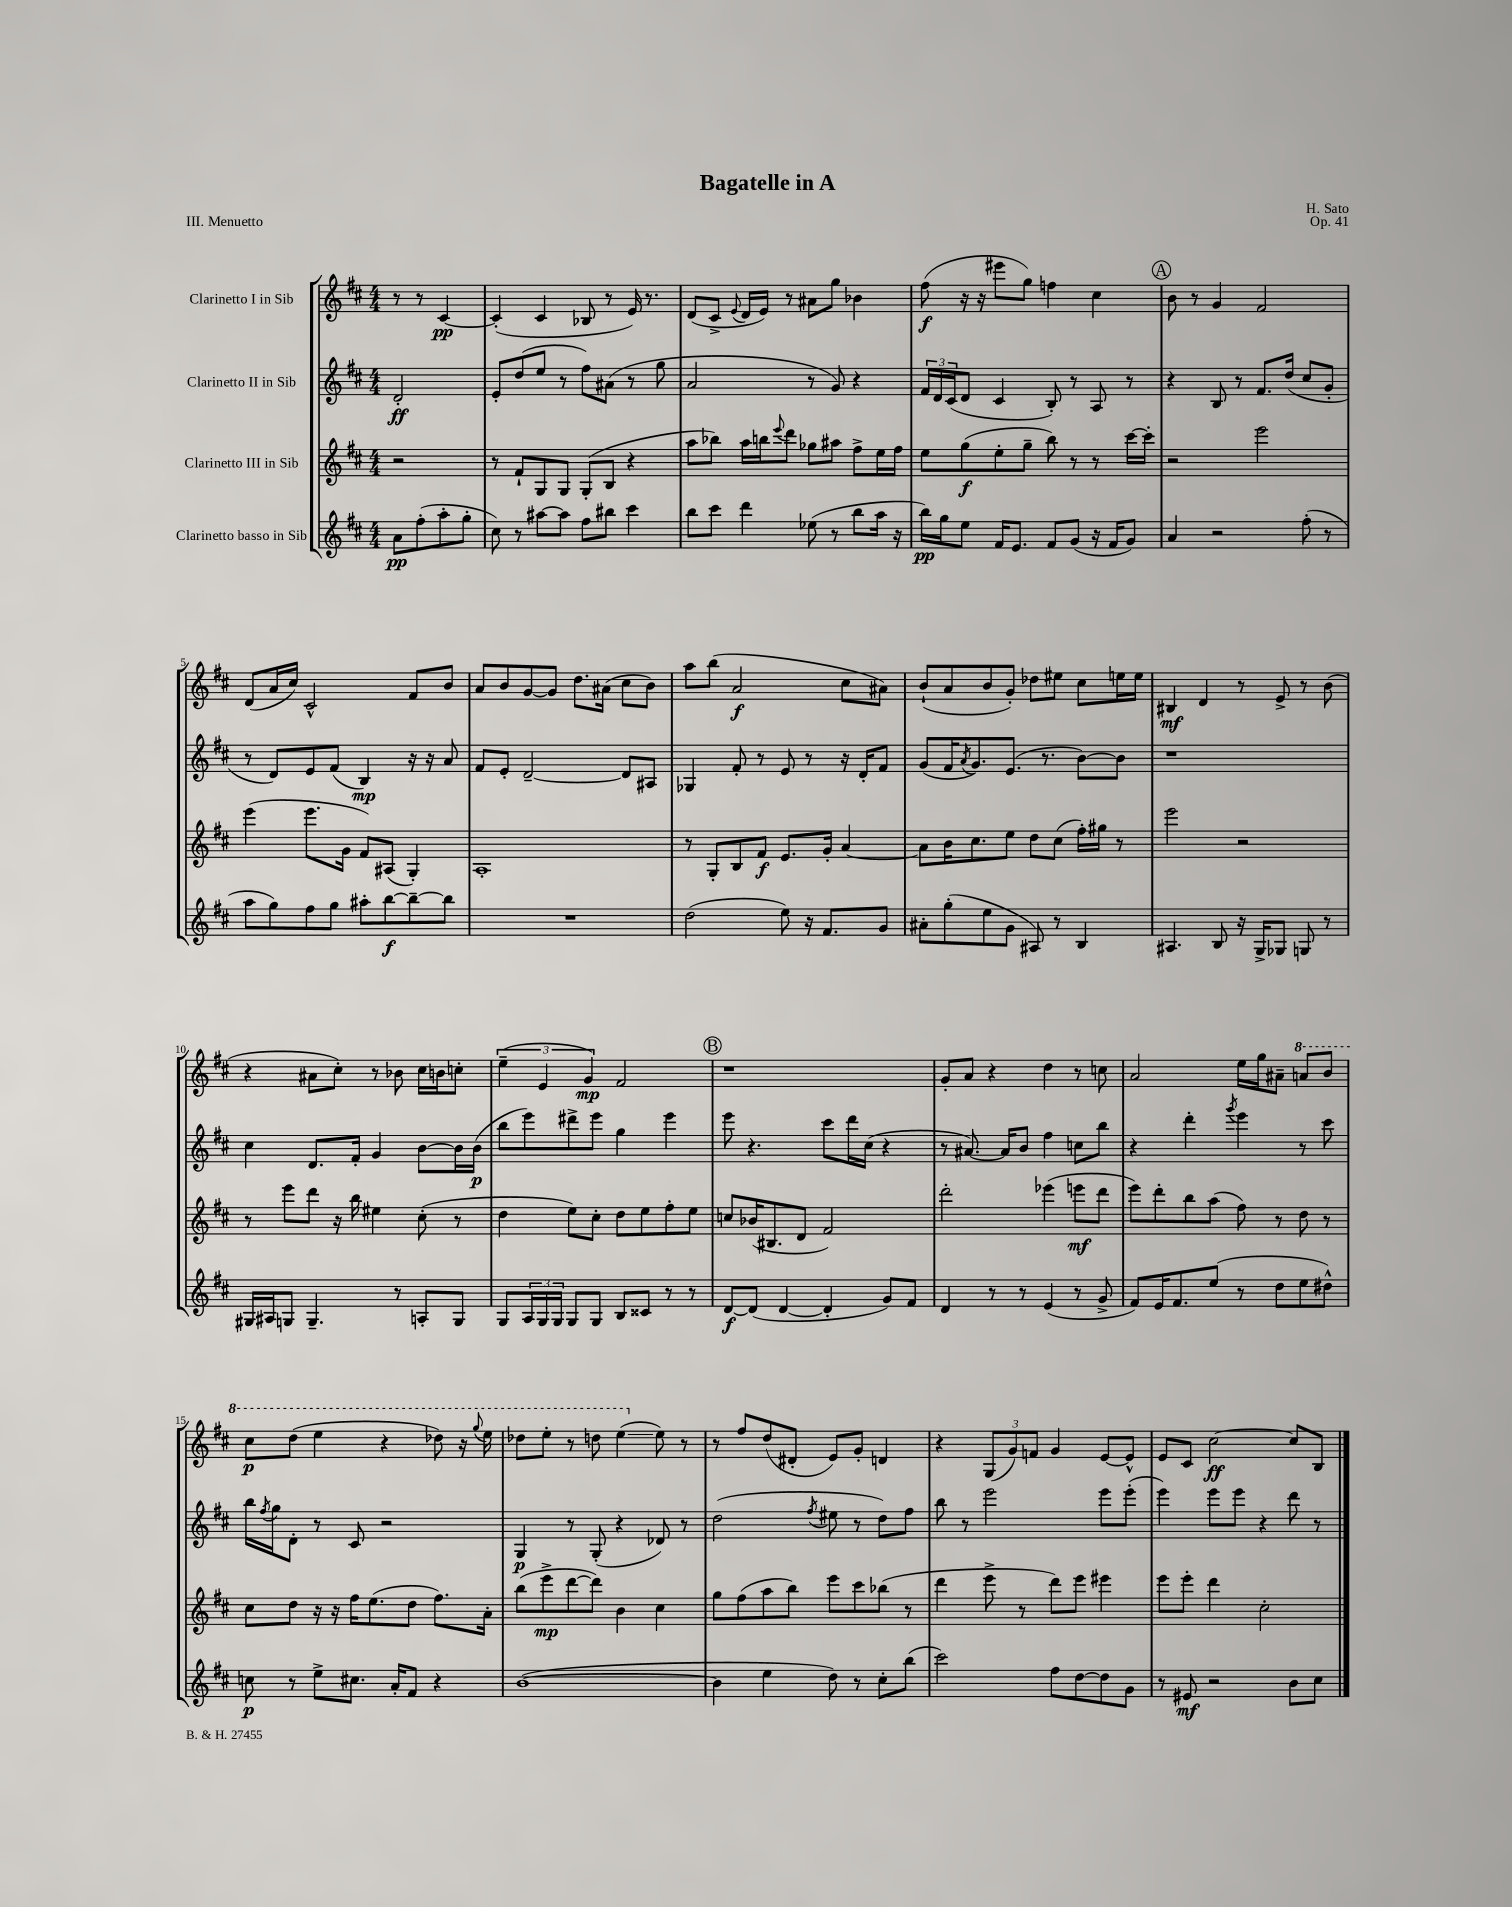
\header { title = "Bagatelle in A" composer = "H. Sato" opus = "Op. 41" piece = "III. Menuetto" }
<<
\new StaffGroup <<
\new Staff = "s0" \with { instrumentName = "Clarinetto I in Sib" } {
    \clef treble \key d \major \numericTimeSignature \time 4/4 \partial 2
    r8 r8 cis'4~\pp |
    cis'4-.( cis'4 bes8 r8 e'16) r8. |
    d'8( cis'8-> \appoggiatura { e'8 } d'16 e'16) r8 ais'8 g''8 bes'4 |
    fis''8\f( r16 r16 eis'''8 g''8) f''4 cis''4 |
    \mark \markup { \circle "A" } b'8 r8 g'4 fis'2 |
    d'8( a'16 cis''16) cis'2-^ fis'8 b'8 |
    a'8 b'8 g'8~ g'8 d''8. ais'16( cis''8 b'8) |
    a''8 b''8( a'2\f cis''8 ais'8) |
    b'8-!( a'8 b'8 g'8-.) des''8 eis''8 cis''8 e''16 e''16 |
    bis4\mf d'4 r8 e'8-> r8 b'8( |
    r4 ais'8 cis''8-.) r8 bes'8 cis''16 b'16 c''8-. |
    \tuplet 3/2 { e''4--( e'4 g'4\mp) } fis'2 |
    \mark \markup { \circle "B" } r1 |
    g'8-. a'8 r4 d''4 r8 c''8 |
    a'2 e''16 g''16 ais'8-- \ottava #1 a''!8 b''8 |
    cis'''8\p d'''8( e'''4 r4 des'''8) r16 \appoggiatura { g'''8 } e'''16 |
    des'''8 e'''8-. r8 d'''8 e'''4\glissando( \ottava #0 e''8) r8 |
    r8 fis''8 d''8( dis'8-. e'8) g'8-. d'4 |
    r4 \tuplet 3/2 { g8( g'8) f'8 } g'4 e'8~ e'8-^ |
    e'8 cis'8 cis''2~\ff cis''8 b8 \bar "|." |
}
\new Staff = "s1" \with { instrumentName = "Clarinetto II in Sib" } {
    \clef treble \key d \major \numericTimeSignature \time 4/4 \partial 2
    d'2-.\ff |
    e'8-. d''8( e''8 r8 fis''8) ais'8( r8 g''8 |
    a'2 r8 g'8) r4 |
    \tuplet 3/2 { fis'16 d'16 cis'16( } d'8 cis'4 b8-.) r8 a8 r8 |
    \mark \markup { \circle "A" } r4 b8 r8 fis'8. d''16( cis''8 g'8-. |
    r8 d'8) e'8 fis'8( b4\mp) r16 r16 a'8 |
    fis'8 e'8-. d'2~-- d'8 ais8 |
    ges4 fis'8-. r8 e'8 r8 r16 d'16-. fis'8 |
    g'8( fis'16 \acciaccatura { a'8 } g'8.) e'8.( r8. b'8~) b'8 |
    r1 |
    cis''4 d'8. fis'16-. g'4 b'8~ b'16 b'16\p( |
    b''8 e'''8) dis'''8-> e'''8 g''4 e'''4 |
    \mark \markup { \circle "B" } e'''8 r4. cis'''8 d'''16 cis''16( r4 |
    r8 ais'8.~) ais'16 b'8 fis''4 c''8 b''8 |
    r4 d'''4-. \acciaccatura { g'''8 } e'''4 r8 cis'''8 |
    b''16 \acciaccatura { fis''8 } g''16 d'8-. r8 cis'8 r2 |
    g4\p r8 g8-.( r4 des'8) r8 |
    d''2( \acciaccatura { fis''8 } eis''8 r8 d''8) fis''8 |
    b''8 r8 e'''2 e'''8 e'''8-.( |
    e'''4) e'''8 e'''8 r4 d'''8 r8 \bar "|." |
}
\new Staff = "s2" \with { instrumentName = "Clarinetto III in Sib" } {
    \clef treble \key d \major \numericTimeSignature \time 4/4 \partial 2
    r2 |
    r8 fis'8-! g8 g8 g8-.( b8 r4 |
    a''8 bes''8) a''16 b''16 \appoggiatura { e'''8 } d'''8 ges''8 ais''8 fis''8-> e''16 fis''16 |
    e''8 g''8\f( e''8-. g''8-- b''8) r8 r8 cis'''16~ cis'''16-. |
    \mark \markup { \circle "A" } r2 e'''2 |
    e'''4( e'''8. g'16 fis'8) ais8( g4-.) |
    a1-. |
    r8 g8-. b8 fis'8\f e'8. g'16-. a'4~ |
    a'8 b'16 cis''8. e''8 d''8 cis''8( fis''16-.) gis''16 r8 |
    e'''2 r2 |
    r8 e'''8 d'''8 r16 b''16 eis''4 cis''8-.( r8 |
    d''4 e''8) cis''8-. d''8 e''8 fis''8-. e''8 |
    \mark \markup { \circle "B" } c''8 bes'16( bis8. d'8 fis'2) |
    d'''2-. ees'''4( e'''8\mf d'''8 |
    e'''8) d'''8-. b''8 a''8( fis''8) r8 d''8 r8 |
    cis''8 d''8 r16 r16 fis''16 e''8.( d''8 fis''8.) a'16-. |
    b''8( e'''8->\mp d'''8~ d'''8) b'4 cis''4 |
    g''8 fis''8( a''8 b''8) e'''8 cis'''8 bes''8( r8 |
    d'''4 e'''8-> r8 d'''8) e'''8 eis'''4 |
    e'''8 e'''8-. d'''4 cis''2-. \bar "|." |
}
\new Staff = "s3" \with { instrumentName = "Clarinetto basso in Sib" } {
    \clef treble \key d \major \numericTimeSignature \time 4/4 \partial 2
    a'8\pp fis''8-.( a''8-. g''8-. |
    cis''8) r8 ais''8~ ais''8 fis''8 bis''8 cis'''4 |
    b''8 cis'''8 d'''4 ees''8( r8 b''8 a''16 r16 |
    b''16\pp) g''16 e''8 fis'16 e'8. fis'8 g'8( r16 fis'16 g'8) |
    \mark \markup { \circle "A" } a'4 r2 fis''8-.( r8 |
    a''8 g''8) fis''8 g''8 ais''8-. b''8~\f b''8~-- b''8 |
    R1 |
    d''2( e''8) r16 fis'8. g'8 |
    ais'8-. g''8-.( e''8 g'8 ais8) r8 b4 |
    ais4. b8 r16 g16-> ges8 g8 r8 |
    gis16 ais16 g8 g4.-- r8 a8-. g8 |
    g8 \tuplet 3/2 { a16 g16 g16 } g8 g8 b8 cisis'8 r8 r8 |
    \mark \markup { \circle "B" } d'8~\f d'8( d'4~ d'4-. g'8) fis'8 |
    d'4 r8 r8 e'4( r8 g'8-> |
    fis'8) e'16 fis'8. e''8( r8 d''8 e''8 dis''8-^) |
    c''8\p r8 e''8-> cis''8. a'16-. fis'8 r4 |
    b'1~( |
    b'4 e''4 d''8) r8 cis''8-. b''8( |
    cis'''2) fis''8 d''8~ d''8 g'8 |
    r8 eis'8\mf r2 b'8 cis''8 \bar "|." |
}
>>
>>
